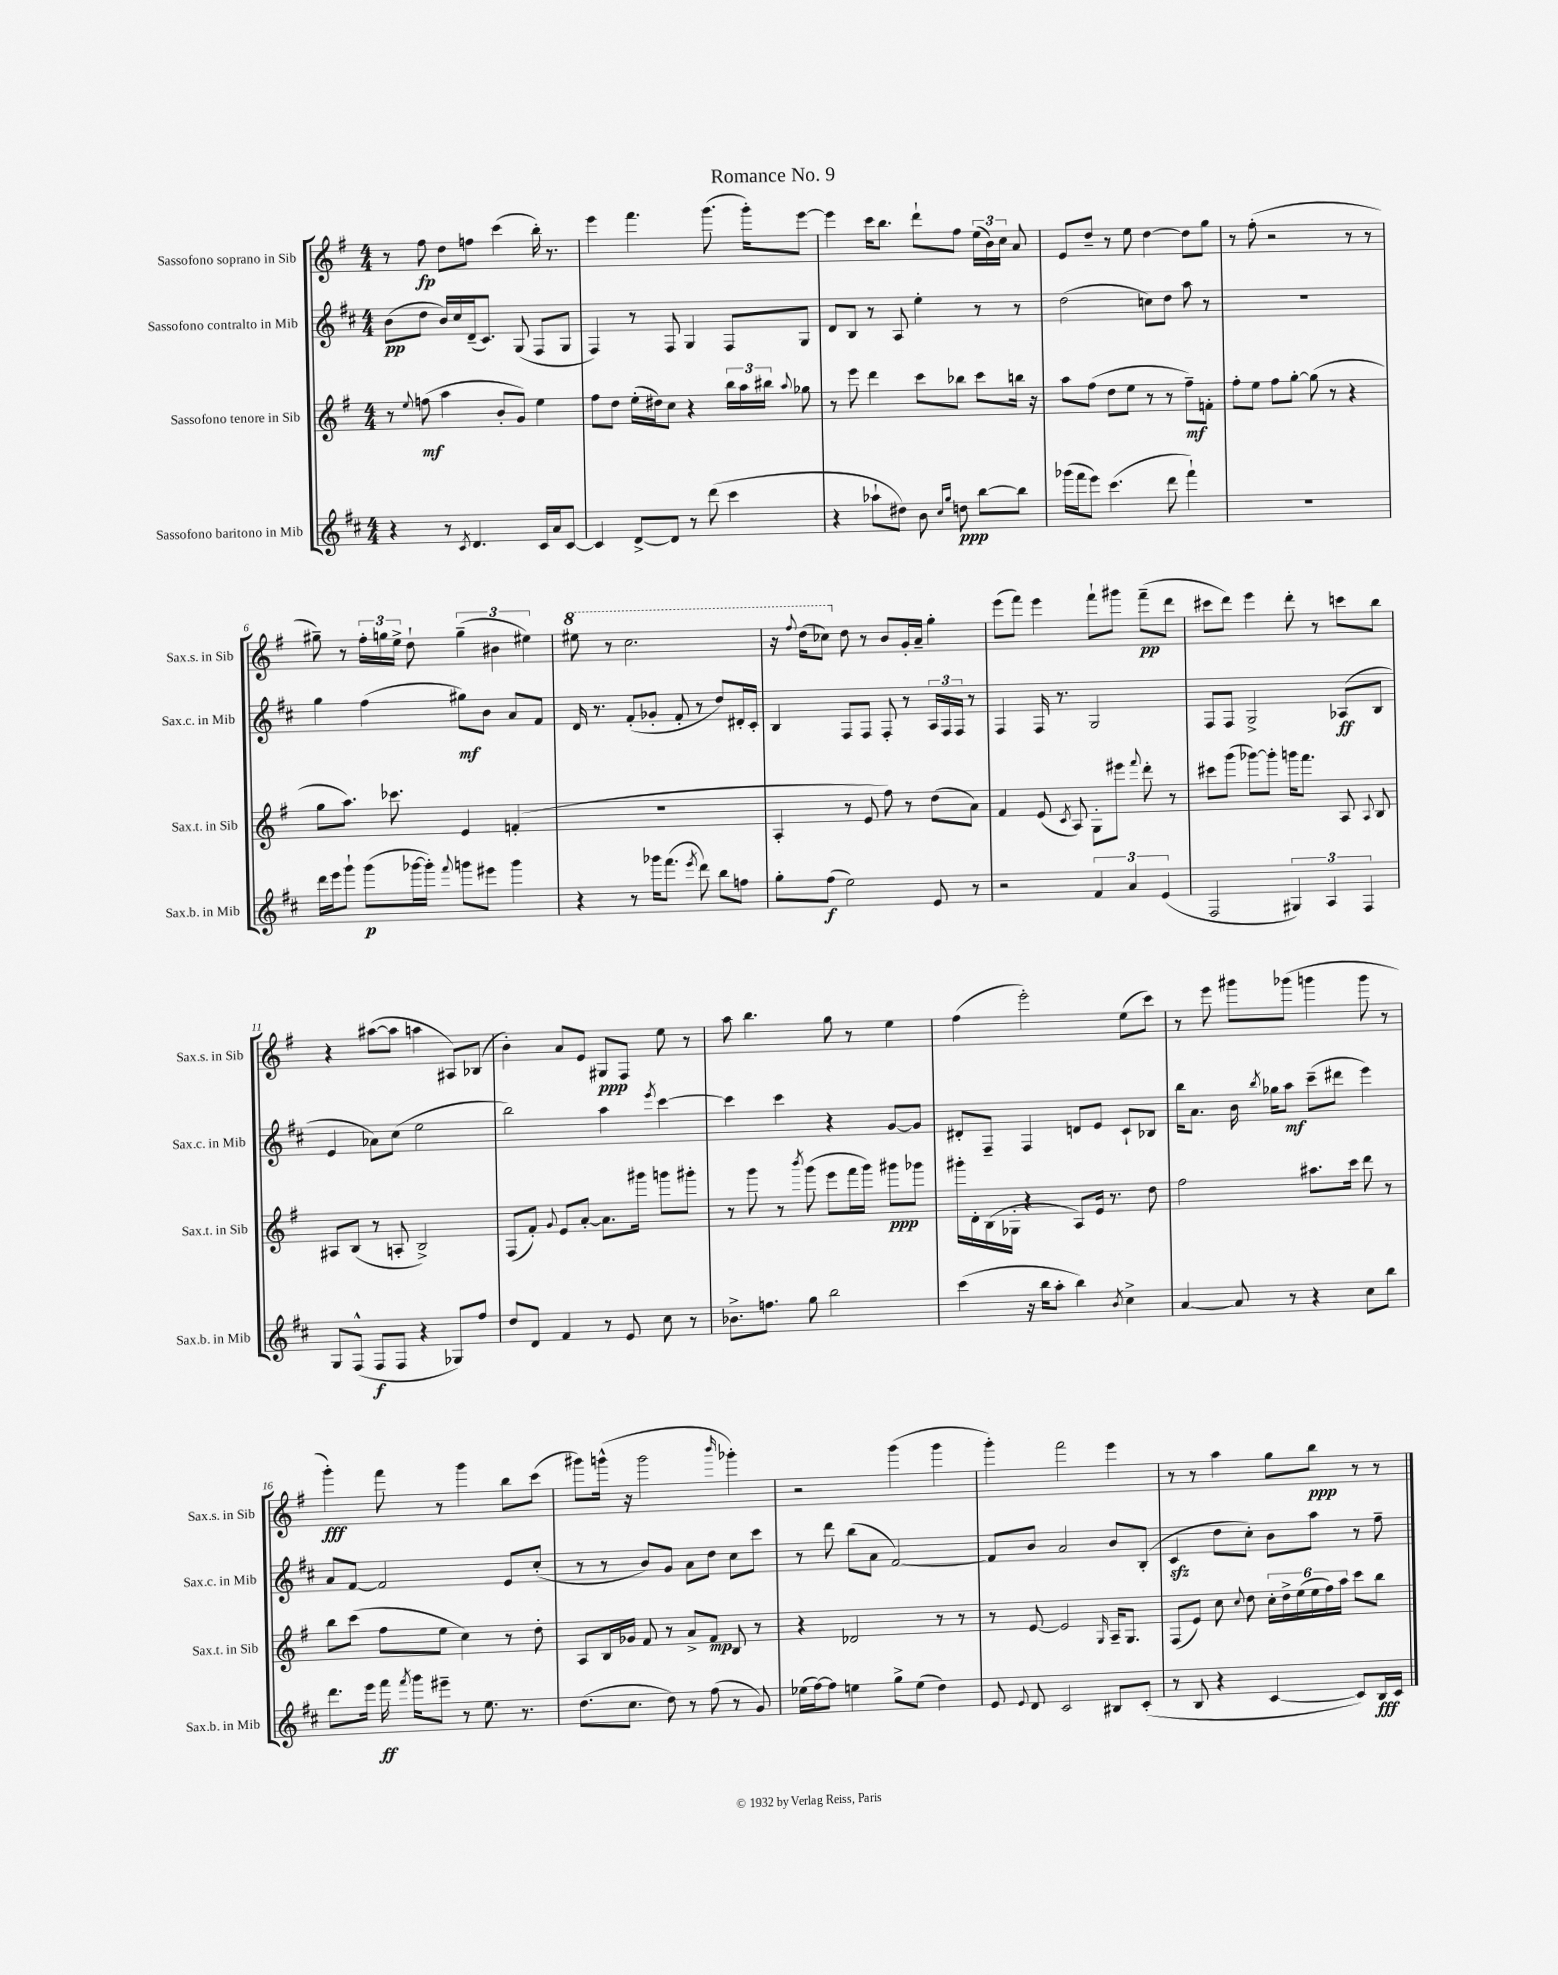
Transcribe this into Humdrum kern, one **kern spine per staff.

**kern	**kern	**kern	**kern
*staff4	*staff3	*staff2	*staff1
*clefG2	*clefG2	*clefG2	*clefG2
*k[f#c#]	*k[f#]	*k[f#c#]	*k[f#]
*M4/4	*M4/4	*M4/4	*M4/4
4r	8r	(8b	8r
.	8qqee	.	.
.	(8ff	8dd	8ff#
8r	4aa	16b)	8dd
.	.	16cc#	.
8qc#	.	.	.
4.d	.	(16d~	8ff
.	.	8.c#)	.
.	8b'	.	(4ccc
.	8g)	(8G	.
16c#	4ee	8F#	16bb')
16a	.	.	8.r
[8c#	.	8G	.
=	=	=	=
4c#]	8ff#	4F#)	4eee
.	8dd	.	.
[8d^	(16ee'	8r	4.fff#
.	16dd#)	.	.
8d]	8cc	8F#	.
8r	4r	4G	.
(8ddd	.	.	(8.ggg
4ccc#	24bb	8F#	.
.	24aa	.	.
.	.	.	16ggg')
.	24bb#	.	.
.	8qqaa	.	.
.	8gg-	8G	[8eee
=	=	=	=
4r	8r	8d	4eee]
.	8eee	8B	.
8aa-`	4ddd	8r	16ccc
.	.	.	8.bb
8dd#)	.	8A	.
8b	8ccc	4ee'	8ddd`
16qqcc#	.	.	.
16qqgg	.	.	.
8dd	8bb-	.	8ff#
[8bb	8ccc	8r	(24ee
.	.	.	24b)
.	.	.	24cc
8bb]	16bb	8r	8a
.	16r	.	.
=	=	=	=
(16ggg-	8aa	(2dd	8e
16fff#	.	.	.
8eee)	(8ff#	.	8dd~
(4.ccc#	8dd	.	8r
.	8ee	.	8ee
.	8r	8cc)	[4dd
8ddd	8r	8dd	.
4fff#`)	8ff#~)	8aa	8dd]
.	8f'	8r	8gg
=	=	=	=
1r	8ff#'	1r	8r
.	8ee	.	(8ff#'
.	8ff#	.	2r
.	[8gg'	.	.
.	(8gg]	.	.
.	8r	.	.
.	4r	.	8r
.	.	.	8r
=	=	=	=
16ddd	8gg	4gg	8gg#~)
16eee	.	.	.
8ggg`	8.aa)	.	8r
(8ggg	.	(4ff#	24ff#'
.	.	.	24gg
.	8.ccc-	.	.
.	.	.	24ee^
[16ggg-	.	.	8dd`
16ggg-'])	.	.	.
8qqfff#	.	.	.
8ggg	4e	8gg#)	(6gg~
8eee#	.	8b	.
.	.	.	6b#
4ggg	(4f'	8a	.
.	.	.	6ee#)
.	.	8f#	.
=	=	=	=
4r	1r	16d	8eee#
.	.	8.r	.
.	.	.	8r
8r	.	(8f#'	2.ccc
16ggg-	.	8g-'	.
(8.fff#	.	.	.
.	.	8f#'	.
8qeee	.	.	.
8ddd)	.	8r	.
8bb	.	8dd)	.
8ff	.	16d#'	.
.	.	16c#'	.
=	=	=	=
8gg'	4A'	4B	16r
.	.	.	8qqfff#
.	.	.	(16ddd
(8ff#	.	.	8ccc-)
2ee)	8r	8F#	8dd
.	8e	8F#	8r
.	8ff#)	8F#'	8b
.	8r	8r	16g'
.	.	.	16a~
8e	(8dd	24A	4gg'
.	.	24F#	.
.	.	24F#	.
8r	8a)	8r	.
=	=	=	=
2r	4f#	4F#	(8eee
.	.	.	8fff#)
.	(8e	16F#	4eee
.	.	8.r	.
.	8qc	.	.
.	8A)	.	.
6f#	8G'	2G	8fff#`
.	8eee#	.	8ggg#
6a	.	.	.
.	8qqfff#	.	.
.	8ddd'	.	(8fff#~
(6e	.	.	.
.	8r	.	8ddd
=	=	=	=
2F#	8ccc#	8F#	8ccc#
.	(8ggg	8F#	8ddd)
.	[8ggg-)	2G^	4eee
.	8ggg-']	.	.
6G#)	16ggg	.	8ddd'
.	8.fff#	.	.
.	.	.	8r
6A	.	.	.
.	8A	(8A-	8ccc
6F#	.	.	.
.	8qqA	.	.
.	8B	8B	8bb
=	=	=	=
8G	8A#	4e	4r
(8F#^^	(8B	.	.
8F#	8r	8a-)	([8aa#
8F#	8A'	(8cc#	8aa#]
4r	2B^)	2ee	4aa
8G-)	.	.	8A#)
8ff#	.	.	(8B-
=	=	=	=
8dd	(8F#	2bb)	4b')
8d	8f#')	.	.
.	8qqg	.	.
4f#	8e	.	8a
.	[8a'	.	8e
8r	8.a]	4aa	8G#
8e	.	.	8F#
.	16ggg#	.	.
.	.	8qeee	.
8cc#	8ggg	[4ccc#	8ee
8r	8ggg#'	.	8r
=	=	=	=
8.b-^	8r	4ccc#]	8aa
.	8ggg	.	4.bb
8.ff	.	.	.
.	8r	4ccc#	.
.	8qbbb	.	.
8gg	(8ggg	.	.
2bb	8eee	4r	8gg
.	16fff#	.	8r
.	16ggg)	.	.
.	8ggg#	[8g	4ee
.	8ggg-	8g]	.
=	=	=	=
(4ccc#	16ggg#'	8d#'	(4ff#
.	16d'	.	.
.	(16B	8F#~	.
.	16G-'	.	.
16r	4r	4F#	2eee')
16bb	.	.	.
8aa'	.	.	.
4bb)	8A)	8d	.
.	16e	8e	.
.	8.r	.	.
8qb	.	.	.
4cc#^	.	8c#`	(8ee
.	8dd	8B-	8ccc)
=	=	=	=
[4a	2ff#	16bb	8r
.	.	8.a	.
.	.	.	8eee
8a]	.	16b	8ggg#
.	.	8qbb	.
.	.	16gg-	.
8r	.	8aa	(8ggg-
4r	8.aa#	(8ccc#~	4ggg
.	.	8ddd#	.
.	16ccc	.	.
8cc#	8ddd	4eee)	8ggg
8bb	8r	.	8r
=	=	=	=
8.ddd	8bb	8a	4ggg')
.	(8ccc	[8f#	.
16eee	.	.	.
16fff#	8ff#	2f#]	8fff#
8qfff#	.	.	.
16ggg	.	.	.
8eee#~	8ee	.	8r
8r	4cc)	.	4ggg
8.ee	.	.	.
.	8r	8e	8bb
8.r	.	.	.
.	8dd'	(8cc#'	(8ccc
=	=	=	=
(8.dd	8A	8r	8ggg#)
.	16B	8r	(16ggg^^
8.cc#	16g-	.	16r
.	8f#	8b)	2ggg
8dd)	8r	8g	.
8r	8a^	8a	.
(8ff#	8f#	8dd	.
.	.	.	16qqbbb
8r	8B	8cc#	4ggg-')
8g)	8r	8ccc#	.
=	=	=	=
(16ee-	4r	8r	2r
[16ff#)	.	.	.
8ff#]	.	8ddd	.
4ee	2d-	(8bb	.
.	.	8a	.
8gg^	.	[2f#)	(4ggg
(8ee	.	.	.
4dd)	8r	.	4ggg
.	8r	.	.
=	=	=	=
8e	8r	8f#]	4ggg')
8qqe	.	.	.
8d	[8e	8b	.
2c#	2e]	2a	2fff#
.	16qqG	.	.
8B#	16A~	8b	4eee
.	8.G	.	.
(8c#'	.	(8B'	.
=	=	=	=
8r	(8F#	4c#	8r
8B	8e)	.	8r
4r	8cc	8dd	4aa
.	8qqcc	.	.
.	8dd	8cc#')	.
[4c#	24cc'	8b	8gg
.	24dd^	.	.
.	(24ee	.	.
.	24ee	8aa	8bb
.	24ff#)	.	.
.	24aa	.	.
8c#])	8ccc	8r	8r
16B	8bb	8ff#~	8r
16c#	.	.	.
==	==	==	==
*-	*-	*-	*-
